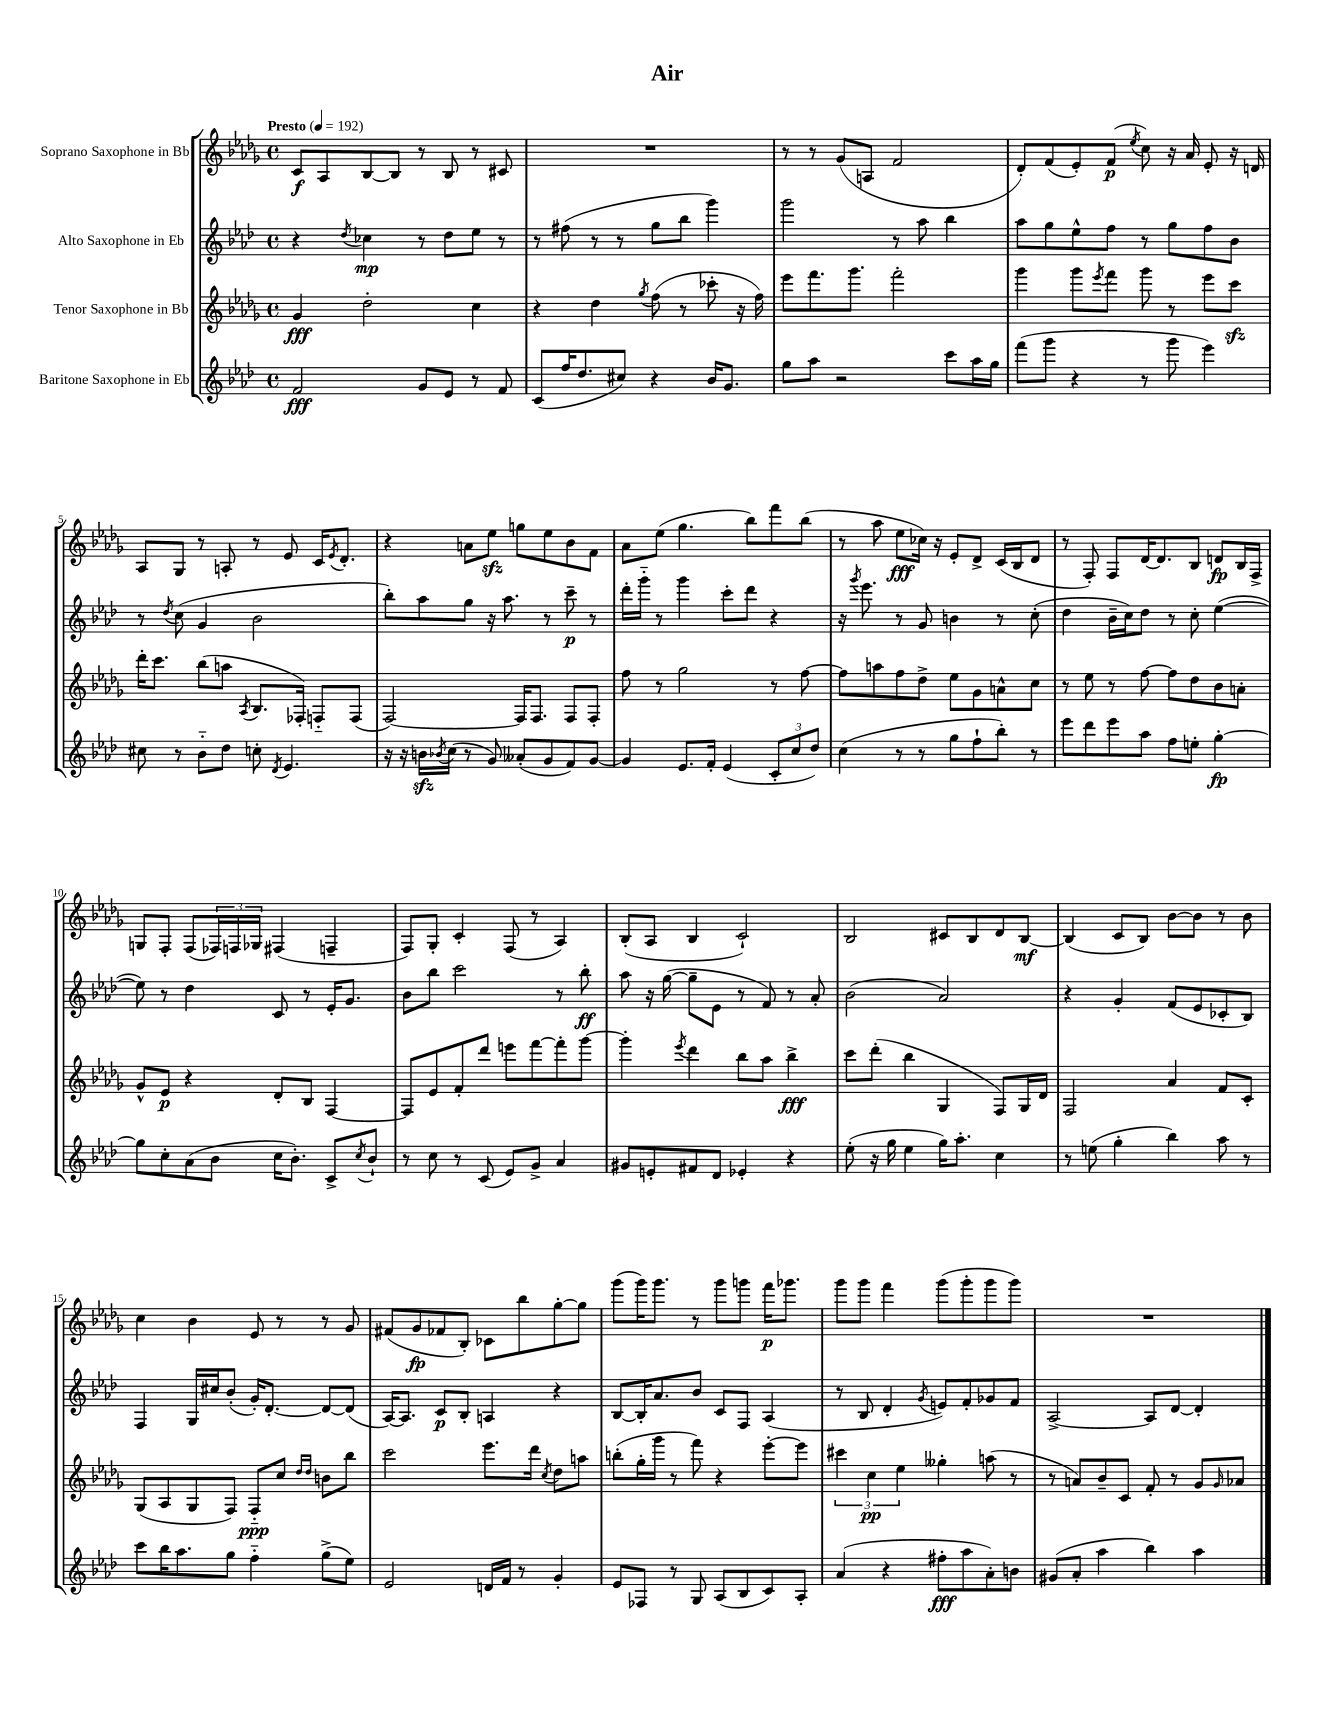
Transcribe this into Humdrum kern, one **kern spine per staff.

**kern	**dynam	**kern	**dynam	**kern	**dynam	**kern	**dynam
*part4	*part4	*part3	*part3	*part2	*part2	*part1	*part1
*staff4	*staff4	*staff3	*staff3	*staff2	*staff2	*staff1	*staff1
*I"Baritone Saxophone in Eb	*	*I"Tenor Saxophone in Bb	*	*I"Alto Saxophone in Eb	*	*I"Soprano Saxophone in Bb	*
*clefG2	*	*clefG2	*	*clefG2	*	*clefG2	*
*k[b-e-a-d-]	*	*k[b-e-a-d-g-]	*	*k[b-e-a-d-]	*	*k[b-e-a-d-g-]	*
*M4/4	*	*M4/4	*	*M4/4	*	*M4/4	*
*met(c)	*	*met(c)	*	*met(c)	*	*met(c)	*
*MM192	*	*MM192	*	*MM192	*	*MM192	*
=1	=1	=1	=1	=1	=1	=1	=1
!	!	!	!	!	!	!LO:TX:a:B:t=Presto	!
2f/	fff	4g-/	fff	4r	.	8c/L	f
.	.	.	.	.	.	8A-/	.
.	.	.	.	8qdd-/	.	.	.
.	.	2dd-'\	.	4cc-X\	mp	[8B-/	.
.	.	.	.	.	.	8B-/J]	.
8g/L	.	.	.	8r	.	8r	.
8e-/J	.	.	.	8dd-\L	.	8B-/	.
8r	.	4cc\	.	8ee-\J	.	8r	.
8f/	.	.	.	8r	.	8c#X/	.
=2	=2	=2	=2	=2	=2	=2	=2
(8c/L	.	4r	.	8r	.	1r	.
16ff/K	.	.	.	(8ff#X\	.	.	.
8.dd-/	.	.	.	.	.	.	.
.	.	4dd-\	.	8r	.	.	.
8cc#X/J)	.	.	.	8r	.	.	.
.	.	8qgg-/	.	.	.	.	.
4r	.	(8ff\	.	8gg\L	.	.	.
.	.	8r	.	8bb-\J	.	.	.
16b-/KL	.	8ccc-X'\	.	4ggg\)	.	.	.
8.g/J	.	.	.	.	.	.	.
.	.	16r	.	.	.	.	.
.	.	16ff\)	.	.	.	.	.
=3	=3	=3	=3	=3	=3	=3	=3
8gg\L	.	8eee-\L	.	2ggg\	.	8r	.
8aa-\J	.	8.fff\	.	.	.	8r	.
2r	.	.	.	.	.	(8g-/L	.
.	.	8.ggg-\J	.	.	.	.	.
.	.	.	.	.	.	8An/J	.
.	.	2fff'\	.	8r	.	2f/	.
.	.	.	.	8aa-\	.	.	.
8ccc\L	.	.	.	4bb-\	.	.	.
16aa-\L	.	.	.	.	.	.	.
16gg\JJ	.	.	.	.	.	.	.
=4	=4	=4	=4	=4	=4	=4	=4
(8fff\L	.	4ggg-\	.	8aa-\L	.	8d-'/L)	.
8ggg\J	.	.	.	8gg\	.	(8f/	.
4r	.	8ggg-\L	.	8ee-^^\	.	8e-'/)	.
.	.	8qeee-/	.	.	.	.	.
.	.	8fff\J	.	8ff\J	.	(8f/J	p
.	.	.	.	.	.	8qee-/	.
8r	.	8ggg-\	.	8r	.	8cc\)	.
8ggg\	.	8r	.	8gg\L	.	16r	.
.	.	.	.	.	.	16a-/	.
4eee-\)	.	8eee-\L	.	8ff\	.	8e-'/	.
.	.	8ccczz\J	.	8b-\J	.	16r	.
.	.	.	.	.	.	16dn/	.
!!LO:LB:g=z
=5	=5	=5	=5	=5	=5	=5	=5
8cc#X\	.	16ddd-'\KL	.	8r	.	8A-/L	.
.	.	8.ccc\J	.	.	.	.	.
.	.	.	.	8qdd-/	.	.	.
8r	.	.	.	(8cc\	.	8G-/J	.
8b-\L	.	(8bb-\L	.	4g/	.	8r	.
8dd-\J	.	8aan\J	.	.	.	8An'/	.
.	.	8qA-/	.	.	.	.	.
8ccn'\	.	8.B-/L	.	2b-\	.	8r	.
8qd-/	.	.	.	.	.	.	.
4.e-/	.	.	.	.	.	8e-/	.
.	.	16F-X'/Jk)	.	.	.	.	.
.	.	8Fn/L	.	.	.	16c/KL	.
.	.	.	.	.	.	8qe-/	.
.	.	.	.	.	.	8.d-'/J	.
.	.	(8F/J	.	.	.	.	.
=6	=6	=6	=6	=6	=6	=6	=6
16r	.	[2F/)	.	8bb-'\L)	.	4r	.
16r	.	.	.	.	.	.	.
16bnzz\LL	.	.	.	8aa-\	.	.	.
8qb-X/	.	.	.	.	.	.	.
(16cc\JJ	.	.	.	.	.	.	.
8r	.	.	.	8gg\J	.	8an\L	.
8g/)	.	.	.	16r	.	8ee-zz\J	.
.	.	.	.	8.aa-\	.	.	.
(8a--X'/L	.	16F/KL]	.	.	.	8ggn\L	.
.	.	8.F/J	.	.	.	.	.
8g/	.	.	.	8r	.	8ee-\	.
8f/)	.	8F/L	.	8ccc~\	p	8b-\	.
[8g/J	.	8F'/J	.	8r	.	8f\J	.
=7	=7	=7	=7	=7	=7	=7	=7
4g/]	.	8ff\	.	16ddd-'\LL	.	8a-\L	.
.	.	.	.	16ggg\JJ	.	.	.
.	.	8r	.	8r	.	(8ee-\J	.
8.e-/L	.	2gg-\	.	4ggg\	.	4.gg-\	.
16f'/Jk	.	.	.	.	.	.	.
(4e-/	.	.	.	8ccc'\L	.	.	.
.	.	.	.	8ddd-\J	.	8bb-\L)	.
12c'/L	.	8r	.	4r	.	8fff\	.
12cc/	.	.	.	.	.	.	.
.	.	[8ff\	.	.	.	(8bb-\J	.
12dd-/J)	.	.	.	.	.	.	.
=8	=8	=8	=8	=8	=8	=8	=8
(4cc\	.	8ff\L]	.	16r	.	8r	.
.	.	.	.	8qggg/	.	.	.
.	.	.	.	8.eee-\	.	.	.
.	.	8aan\	.	.	.	8aa-\	.
8r	.	8ff\	.	8r	.	8ee-\L	fff
8r	.	8dd-^\J	.	8g/	.	16cc-X\Jk)	.
.	.	.	.	.	.	16r	.
8gg\L	.	8ee-\L	.	4bn\	.	8e-'/L	.
8ff`\	.	8g-\	.	.	.	8d-^/J	.
8bb-'\J)	.	8an^^\	.	8r	.	(16c/LL	.
.	.	.	.	.	.	16B-/J	.
8r	.	8cc\J	.	(8cc'\	.	8d-/J	.
=9	=9	=9	=9	=9	=9	=9	=9
8eee-\L	.	8r	.	4dd-\	.	8r	.
8ddd-\	.	8ee-\	.	.	.	8F'/)	.
8eee-\	.	8r	.	16b-~\LL	.	8F/L	.
.	.	.	.	16cc\J)	.	.	.
8aa-\J	.	[8ff\	.	8dd-\J	.	[16d-/K	.
.	.	.	.	.	.	8.d-/]	.
8ff\L	.	8ff\L]	.	8r	.	.	.
8een'\J	.	8dd-\	.	8cc'\	.	8B-/J	.
[4gg'\	fp	8b-\	.	([4ee-\	.	8dn/L	fp
.	.	8an'\J	.	.	.	16B-/L	.
.	.	.	.	.	.	16F^/JJ	.
!!LO:LB:g=z
=10	=10	=10	=10	=10	=10	=10	=10
8gg\L]	.	8g-^^/L	.	8ee-\])	.	8Gn/L	.
8cc'\	.	8e-/J	p	8r	.	8F'/J	.
(8a-\	.	4r	.	4dd-\	.	(8F/L	.
8b-\J	.	.	.	.	.	24F-X/L)	.
.	.	.	.	.	.	24Fn/	.
.	.	.	.	.	.	24G-X/JJ	.
16cc\KL	.	8d-'/L	.	8c/	.	(4F#X/	.
8.b-'\J)	.	.	.	.	.	.	.
.	.	8B-/J	.	8r	.	.	.
8c^/L	.	[4F/	.	16e-'/KL	.	4Fn~/	.
.	.	.	.	8.g/J	.	.	.
8qcc/	.	.	.	.	.	.	.
8b-`/J	.	.	.	.	.	.	.
=11	=11	=11	=11	=11	=11	=11	=11
8r	.	8F/L]	.	8b-\L	.	8F/L)	.
8cc\	.	8e-/	.	8bb-\J	.	8G-'/J	.
8r	.	8f'/	.	2ccc\	.	4c'/	.
(8c/	.	8ddd-/J	.	.	.	.	.
8e-/L)	.	8eeen\L	.	.	.	(8F/	.
8g^/J	.	[8fff\	.	.	.	8r	.
4a-/	.	8fff'\]	.	8r	.	4A-/)	.
.	.	[8ggg-\J	.	8bb-'\	ff	.	.
=12	=12	=12	=12	=12	=12	=12	=12
8g#X/L	.	4ggg-'\]	.	8aa-\	.	(8B-'/L	.
8en'/	.	.	.	16r	.	8A-/J	.
.	.	.	.	([16gg\	.	.	.
.	.	8qeee-/	.	.	.	.	.
8f#X/	.	4ddd-\	.	8gg~\L]	.	4B-/	.
8d-/J	.	.	.	8e-\J	.	.	.
4e-X'/	.	8bb-\L	.	8r	.	2c`/)	.
.	.	8aa-\J	.	8f/)	.	.	.
4r	.	4bb-^\	fff	8r	.	.	.
.	.	.	.	8a-'/	.	.	.
=13	=13	=13	=13	=13	=13	=13	=13
(8ee-'\	.	8ccc\L	.	(2b-\	.	2B-/	.
16r	.	(8ddd-'\J	.	.	.	.	.
16gg\	.	.	.	.	.	.	.
4ee-\	.	4bb-\	.	.	.	.	.
16gg\KL)	.	4G-/	.	2a-/)	.	8c#X/L	.
8.aa-'\J	.	.	.	.	.	.	.
.	.	.	.	.	.	8B-/	.
4cc\	.	8F/L)	.	.	.	8d-/	.
.	.	16G-/L	.	.	.	[8B-/J	mf
.	.	16d-/JJ	.	.	.	.	.
=14	=14	=14	=14	=14	=14	=14	=14
8r	.	2F/	.	4r	.	(4B-/]	.
(8een\	.	.	.	.	.	.	.
4gg'\	.	.	.	4g'/	.	8c/L	.
.	.	.	.	.	.	8B-/J)	.
4bb-\)	.	4a-/	.	(8f/L	.	[8b-\L	.
.	.	.	.	8e-/	.	8b-\J]	.
8aa-\	.	8f/L	.	8c-X'/	.	8r	.
8r	.	8c'/J	.	8B-/J)	.	8b-\	.
!!LO:LB:g=z
=15	=15	=15	=15	=15	=15	=15	=15
8ccc\L	.	(8G-/L	.	4F/	.	4cc\	.
16bb-\K	.	8A-/	.	.	.	.	.
8.aa-\	.	.	.	.	.	.	.
.	.	8G-/	.	16G/LL	.	4b-\	.
.	.	.	.	16cc#X/J	.	.	.
8gg\J	.	8F/J)	.	(8b-'/J	.	.	.
4ff\	.	8F/L	ppp	16g'/KL)	.	8e-/	.
.	.	.	.	[8.d-'/J	.	.	.
.	.	8cc/J	.	.	.	8r	.
.	.	16qqdd-/LL	.	.	.	.	.
.	.	16qqdd-/JJ	.	.	.	.	.
(8gg^\L	.	8bn\L	.	8d-/L_	.	8r	.
8ee-\J)	.	8bb-\J	.	(8d-/J]	.	8g-/	.
=16	=16	=16	=16	=16	=16	=16	=16
2e-/	.	2ccc\	.	[16A-/KL)	.	(8f#X/L	.
.	.	.	.	8.A-/J]	.	.	.
.	.	.	.	.	.	8g-/	fp
.	.	.	.	8c/L	p	8f-X/	.
.	.	.	.	8B-'/J	.	8B-'/J)	.
16dn/LL	.	8.eee-\L	.	4An/	.	8c-X\L	.
16f/JJ	.	.	.	.	.	.	.
8r	.	.	.	.	.	8bb-\	.
.	.	16ddd-\Jk	.	.	.	.	.
.	.	8qcc/	.	.	.	.	.
4g'/	.	8dd-\L	.	4r	.	[8gg-'\	.
.	.	8aan\J	.	.	.	8gg-\J]	.
=17	=17	=17	=17	=17	=17	=17	=17
8e-/L	.	(8bbn'\L	.	[8B-/L	.	(8ggg-\L	.
8F-X/J	.	16gg-'\L	.	16B-'/K]	.	16ggg-\K)	.
.	.	16ggg-\JJ	.	8.a-/	.	8.ggg-\J	.
8r	.	8r	.	.	.	.	.
8G/	.	8fff\)	.	8b-/J	.	8r	.
(8A-/L	.	4r	.	8c/L	.	8ggg-\L	.
8B-/	.	.	.	8F/J	.	8gggn\J	.
8c/)	.	[8eee-'\L	.	(4A-/	.	16fff\KL	p
.	.	.	.	.	.	8.ggg-X\J	.
8A-'/J	.	8eee-\J]	.	.	.	.	.
=18	=18	=18	=18	=18	=18	=18	=18
(4a-/	.	6ccc#X\	.	8r	.	8ggg-\L	.
.	.	.	.	8B-/	.	8ggg-\J	.
.	.	6cc\	pp	.	.	.	.
4r	.	.	.	4d-'/	.	4fff\	.
.	.	6ee-\	.	.	.	.	.
.	.	.	.	8qg/	.	.	.
8ff#X'\L	fff	4gg--X'\	.	8en/L)	.	(8ggg-\L	.
8aa-\	.	.	.	8f'/	.	8ggg-'\	.
8a-'\)	.	(8aan\	.	8g-X/	.	8ggg-\	.
8bn\J	.	8r	.	8f/J	.	8ggg-\J)	.
=19	=19	=19	=19	=19	=19	=19	=19
(8g#X/L	.	8r	.	[2A-^/	.	1r	.
8a-'/J	.	8an/L)	.	.	.	.	.
4aa-\	.	8b-~/	.	.	.	.	.
.	.	8c/J	.	.	.	.	.
4bb-\)	.	8f'/	.	8A-/L]	.	.	.
.	.	8r	.	[8d-/J	.	.	.
4aa-\	.	8g-/L	.	4d-'/]	.	.	.
.	.	16qqg-/	.	.	.	.	.
.	.	8a-X/J	.	.	.	.	.
==	==	==	==	==	==	==	==
*-	*-	*-	*-	*-	*-	*-	*-
